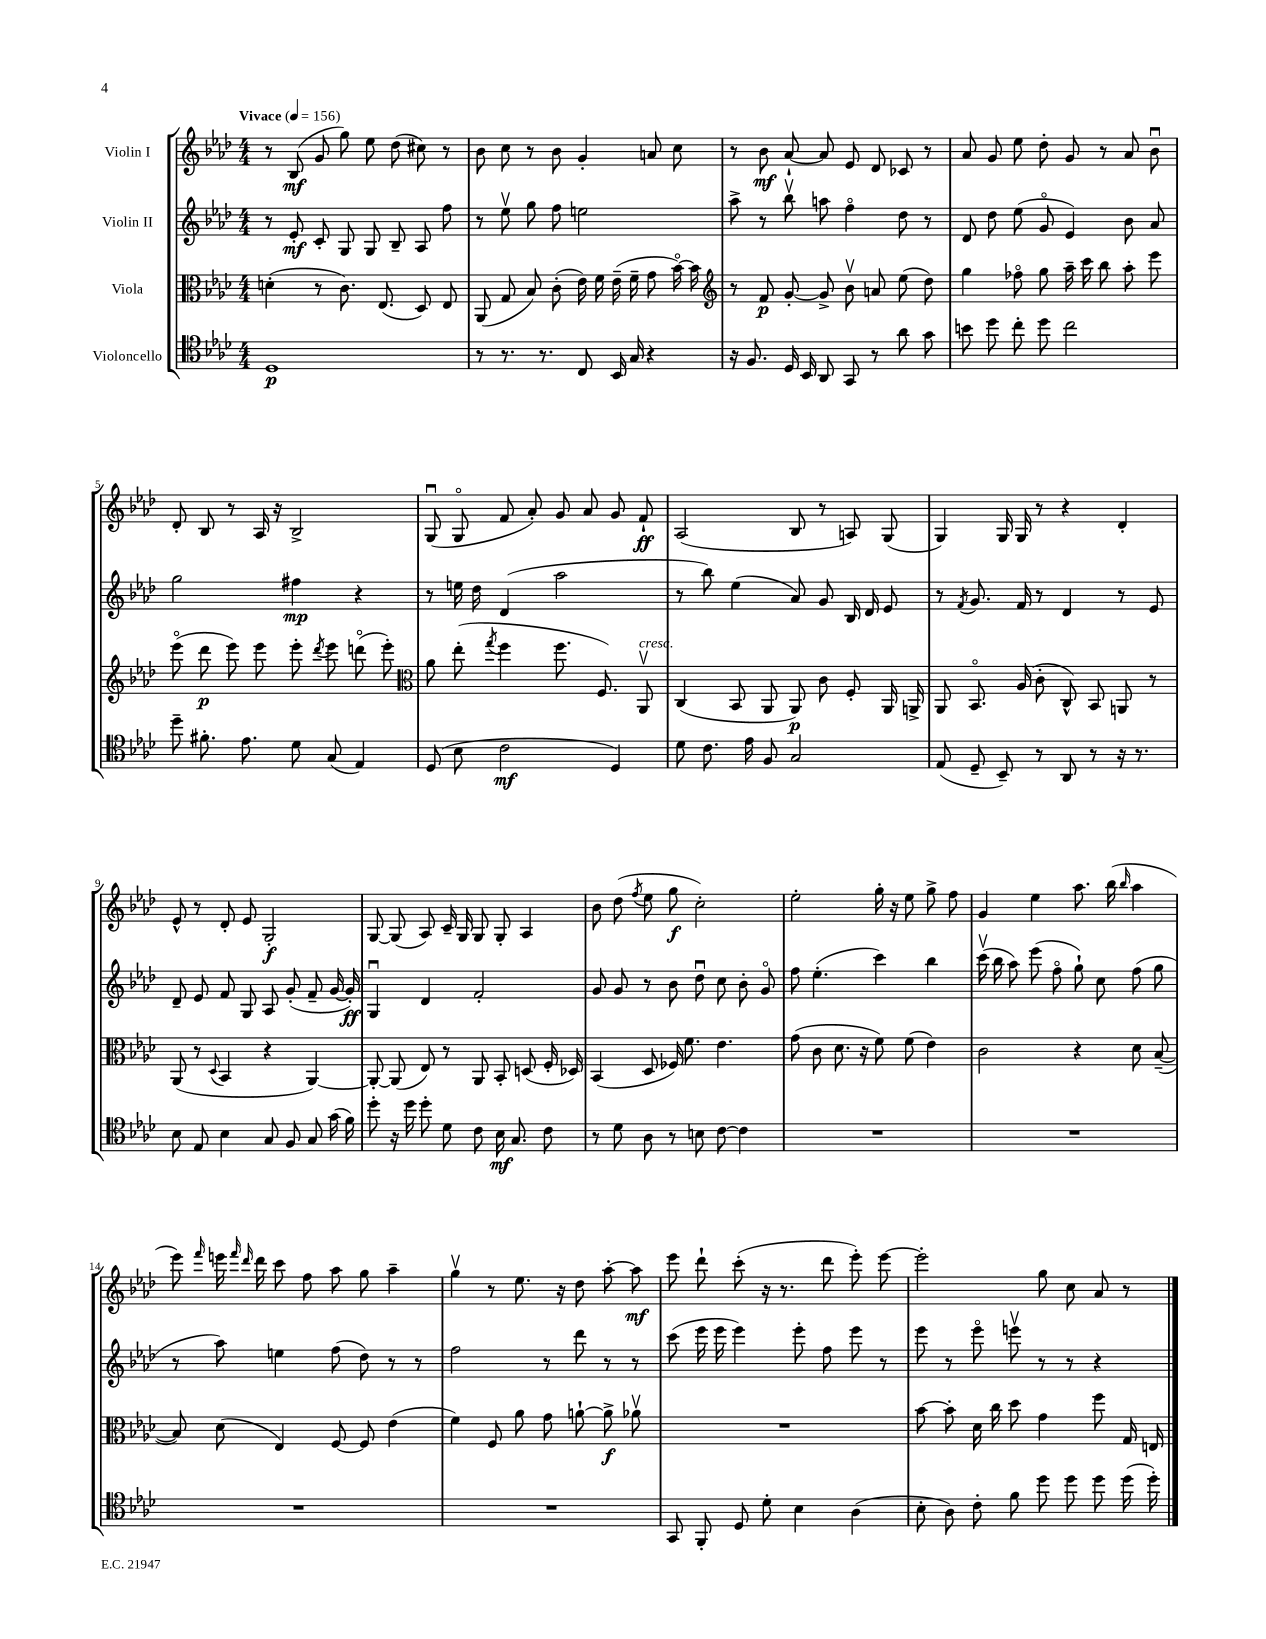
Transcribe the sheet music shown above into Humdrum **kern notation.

**kern	**dynam	**kern	**dynam	**kern	**dynam	**kern	**dynam
*part4	*part4	*part3	*part3	*part2	*part2	*part1	*part1
*staff4	*staff4	*staff3	*staff3	*staff2	*staff2	*staff1	*staff1
*I"Violoncello	*	*I"Viola	*	*I"Violin II	*	*I"Violin I	*
*clefC4	*	*clefC3	*	*clefG2	*	*clefG2	*
*k[b-e-a-d-]	*	*k[b-e-a-d-]	*	*k[b-e-a-d-]	*	*k[b-e-a-d-]	*
*M4/4	*	*M4/4	*	*M4/4	*	*M4/4	*
*MM156	*	*MM156	*	*MM156	*	*MM156	*
=1	=1	=1	=1	=1	=1	=1	=1
!	!	!	!	!	!	!LO:TX:a:B:t=Vivace	!
1D-	p	(4dn'\	.	8r	.	8r	.
.	.	.	.	8e-'/	mf	(8B-/	mf
.	.	8r	.	8c'/	.	8g/	.
.	.	8.c\)	.	8G/	.	8gg\)	.
.	.	.	.	8G/	.	8ee-\	.
.	.	(8.E-/	.	.	.	.	.
.	.	.	.	8B-~/	.	(8dd-\	.
.	.	8D-/)	.	8A-/	.	8cc#X\)	.
.	.	8E-/	.	8ff\	.	8r	.
=2	=2	=2	=2	=2	=2	=2	=2
8r	.	(8AA-/	.	8r	.	8b-\	.
8.r	.	8G/	.	8ee-v\	.	8cc\	.
.	.	8B-/)	.	8gg\	.	8r	.
8.r	.	.	.	.	.	.	.
.	.	(8c'\	.	8ff\	.	8b-\	.
8C/	.	16e-\)	.	2een\	.	4g'/	.
.	.	16f\	.	.	.	.	.
16BB-/	.	(16e-~\	.	.	.	.	.
16G/	.	16f~\	.	.	.	.	.
4r	.	8g\	.	.	.	8an/	.
.	.	[16b-\)	.	.	.	8cc\	.
.	.	16b-\]	.	.	.	.	.
=3	=3	=3	=3	=3	=3	=3	=3
*	*	*clefG2	*	*	*	*	*
16r	.	8r	.	8aa-^\	.	8r	.
8.F/	.	.	.	.	.	.	.
.	.	8f/	p	8r	.	8b-\	mf
16D-/	.	[8g'/	.	8bb-v\	.	[8a-`/	.
16BB-/	.	.	.	.	.	.	.
8AA-/	.	8g^/]	.	8aan\	.	8a-/]	.
8GG/	.	8b-v\	.	4ff\	.	8e-/	.
8r	.	8an/	.	.	.	8d-/	.
8a-\	.	(8ee-\	.	8dd-\	.	8c-X/	.
8g\	.	8dd-\)	.	8r	.	8r	.
=4	=4	=4	=4	=4	=4	=4	=4
8bn\	.	4gg\	.	8d-/	.	8a-/	.
8dd-\	.	.	.	8dd-\	.	8g/	.
8cc'\	.	8ff-X\	.	(8ee-\	.	8ee-\	.
8dd-\	.	8gg\	.	8g/	.	8dd-'\	.
2cc\	.	16aa-~\	.	4e-/)	.	8g/	.
.	.	16ccc\	.	.	.	.	.
.	.	8bb-\	.	.	.	8r	.
.	.	8aa-'\	.	8b-\	.	8a-/	.
.	.	8eee-\	.	8a-/	.	8b-u\	.
!!LO:LB:g=z
=5	=5	=5	=5	=5	=5	=5	=5
8dd-~\	.	(8eee-\	.	2gg\	.	8d-'/	.
8.f#X'\	.	8ddd-\	p	.	.	8B-/	.
.	.	8eee-\)	.	.	.	8r	.
8.e-\	.	.	.	.	.	.	.
.	.	8eee-\	.	.	.	16A-/	.
.	.	.	.	.	.	16r	.
8d-\	.	8eee-'\	.	4ff#X\	mp	2B-^/	.
.	.	8qddd-/	.	.	.	.	.
(8G/	.	8eee-\	.	.	.	.	.
4E-/)	.	(8dddn\	.	4r	.	.	.
.	.	8eee-'\)	.	.	.	.	.
=6	=6	=6	=6	=6	=6	=6	=6
*	*	*clefC3	*	*	*	*	*
(8D-/	.	8a-\	.	8r	.	(8Gu/	.
8B-\	.	(8ee-'\	.	16een\	.	8G/	.
.	.	.	.	16dd-\	.	.	.
.	.	8qgg/	.	.	.	.	.
2c\	mf	4ff\	.	(4d-/	.	8f/	.
.	.	.	.	.	.	8a-'/)	.
.	.	8.ff\	.	2aa-\	.	8g/	.
.	.	.	.	.	.	8a-/	.
.	.	8.F/)	.	.	.	.	.
4D-/)	.	.	.	.	.	8g/	.
!	!	!LO:TX:a:i:t=cresc.	!	!	!	!	!
.	.	8AA-v/	.	.	.	8f`/	ff
=7	=7	=7	=7	=7	=7	=7	=7
8d-\	.	(4C/	.	8r	.	(2A-/	.
8.c\	.	.	.	8bb-\)	.	.	.
.	.	8BB-/	.	(4ee-\	.	.	.
16e-\	.	.	.	.	.	.	.
8F/	.	8AA-/	.	.	.	.	.
2G/	.	8AA-/)	p	8a-/)	.	8B-/	.
.	.	8c\	.	8g/	.	8r	.
.	.	8F'/	.	16B-/	.	8An/)	.
.	.	.	.	16d-/	.	.	.
.	.	16AA-/	.	8e-/	.	(8G/	.
.	.	16AAn^/	.	.	.	.	.
=8	=8	=8	=8	=8	=8	=8	=8
(8E-/	.	8AA-/	.	8r	.	4G/)	.
.	.	.	.	8qf/	.	.	.
8D-~/	.	8.BB-/	.	8.g/	.	.	.
8BB-~/)	.	.	.	.	.	16G/	.
.	.	(16A-/	.	16f/	.	16G/	.
8r	.	8c'\	.	8r	.	8r	.
8AA-/	.	8C^^/)	.	4d-/	.	4r	.
8r	.	8BB-/	.	.	.	.	.
16r	.	8AAn/	.	8r	.	4d-'/	.
8.r	.	.	.	.	.	.	.
.	.	8r	.	8e-/	.	.	.
!!LO:LB:g=z
=9	=9	=9	=9	=9	=9	=9	=9
8B-\	.	(8AA-/	.	8d-~/	.	8e-^^/	.
8E-/	.	8r	.	8e-/	.	8r	.
.	.	8qqD-/	.	.	.	.	.
4B-\	.	4BB-/	.	8f/	.	8d-'/	.
.	.	.	.	8G/	.	8e-/	.
8G/	.	4r	.	8A-/	.	2G'/	f
8F/	.	.	.	(8g'/	.	.	.
8G/	.	[4AA-/)	.	8f~/	.	.	.
(16g\	.	.	.	[16g/	.	.	.
16f\)	.	.	.	16g'/])	ff	.	.
=10	=10	=10	=10	=10	=10	=10	=10
8dd-'\	.	8AA-'/_	.	4Gu/	.	[8G/	.
16r	.	(8AA-/]	.	.	.	(8G/]	.
16dd-\	.	.	.	.	.	.	.
8dd-'\	.	8E-/)	.	4d-/	.	8A-/)	.
8d-\	.	8r	.	.	.	16c~/	.
.	.	.	.	.	.	16G/	.
8c\	.	8AA-/	.	2f'/	.	8G/	.
16B-\	mf	8BB-'/	.	.	.	8G'/	.
8.G/	.	.	.	.	.	.	.
.	.	(8Dn/	.	.	.	4A-/	.
8c\	.	16F'/	.	.	.	.	.
.	.	16D-X/)	.	.	.	.	.
=11	=11	=11	=11	=11	=11	=11	=11
8r	.	(4BB-/	.	8g/	.	8b-\	.
8d-\	.	.	.	8g/	.	(8dd-\	.
.	.	.	.	.	.	8qff/	.
8A-\	.	8D-/	.	8r	.	8ee-\	.
8r	.	16F-X/)	.	8b-\	.	8gg\	f
.	.	8.f\	.	.	.	.	.
8Bn\	.	.	.	8dd-u\	.	2cc'\)	.
[8c\	.	4.e-\	.	8cc\	.	.	.
4c\]	.	.	.	8b-'\	.	.	.
.	.	.	.	8g/	.	.	.
=12	=12	=12	=12	=12	=12	=12	=12
1r	.	(8g\	.	8ff\	.	2ee-'\	.
.	.	8c\	.	(4.ee-'\	.	.	.
.	.	8.d-\	.	.	.	.	.
.	.	16r	.	.	.	.	.
.	.	8f\)	.	4ccc\)	.	16gg'\	.
.	.	.	.	.	.	16r	.
.	.	(8f\	.	.	.	8ee-\	.
.	.	4e-\)	.	4bb-\	.	8gg^\	.
.	.	.	.	.	.	8ff\	.
=13	=13	=13	=13	=13	=13	=13	=13
1r	.	2c\	.	(16cccv\	.	4g/	.
.	.	.	.	16bb-\	.	.	.
.	.	.	.	8aa-\)	.	.	.
.	.	.	.	(8eee-\	.	4ee-\	.
.	.	.	.	8ff\	.	.	.
.	.	4r	.	8gg`\)	.	8.aa-\	.
.	.	.	.	8cc\	.	.	.
.	.	.	.	.	.	(16bb-\	.
.	.	.	.	.	.	16qqbb-/	.
.	.	8d-\	.	(8ff\	.	4aa-\	.
.	.	([8B-~/	.	8gg\	.	.	.
!!LO:LB:g=z
=14	=14	=14	=14	=14	=14	=14	=14
1r	.	8B-/])	.	8r	.	8eee-\)	.
.	.	.	.	.	.	16qqfff/	.
.	.	(8d-\	.	8aa-\)	.	16eeen\	.
.	.	.	.	.	.	16qqfff/	.
.	.	.	.	.	.	16qqddd-/	.
.	.	.	.	.	.	16ddd-\	.
.	.	4E-/)	.	4een\	.	8ccc\	.
.	.	.	.	.	.	8ff\	.
.	.	[8F/	.	(8ff\	.	8aa-\	.
.	.	8F/]	.	8dd-\)	.	8gg\	.
.	.	(4e-\	.	8r	.	4aa-~\	.
.	.	.	.	8r	.	.	.
=15	=15	=15	=15	=15	=15	=15	=15
1r	.	4f\)	.	2ff\	.	4ggv\	.
.	.	8F/	.	.	.	8r	.
.	.	8a-\	.	.	.	8.ee-\	.
.	.	8g\	.	8r	.	.	.
.	.	.	.	.	.	16r	.
.	.	[8an`\	.	8ddd-\	.	8dd-\	.
.	.	8a^\]	f	8r	.	[8aa-'\	.
.	.	8a-Xv\	.	8r	.	8aa-\]	mf
=16	=16	=16	=16	=16	=16	=16	=16
8GG/	.	1r	.	(8ccc\	.	8eee-\	.
8FF'/	.	.	.	16eee-\	.	8ddd-`\	.
.	.	.	.	16eee-\	.	.	.
8D-/	.	.	.	4eee-\)	.	(8ccc'\	.
8d-'\	.	.	.	.	.	16r	.
.	.	.	.	.	.	8.r	.
4B-\	.	.	.	8eee-'\	.	.	.
.	.	.	.	8ff\	.	8ddd-\	.
(4A-\	.	.	.	8eee-\	.	8eee-'\)	.
.	.	.	.	8r	.	[8eee-\	.
=17	=17	=17	=17	=17	=17	=17	=17
8B-'\	.	[8b-\	.	8eee-\	.	2eee-'\]	.
8A-\)	.	8b-'\]	.	8r	.	.	.
8c'\	.	16d-\	.	8eee-\	.	.	.
.	.	16cc\	.	.	.	.	.
8f\	.	8dd-\	.	8eeenv\	.	.	.
8dd-\	.	4g\	.	8r	.	8gg\	.
8dd-\	.	.	.	8r	.	8cc\	.
8dd-\	.	8ff\	.	4r	.	8a-/	.
(16dd-\	.	16G/	.	.	.	8r	.
16dd-'\)	.	16En/	.	.	.	.	.
==	==	==	==	==	==	==	==
*-	*-	*-	*-	*-	*-	*-	*-
